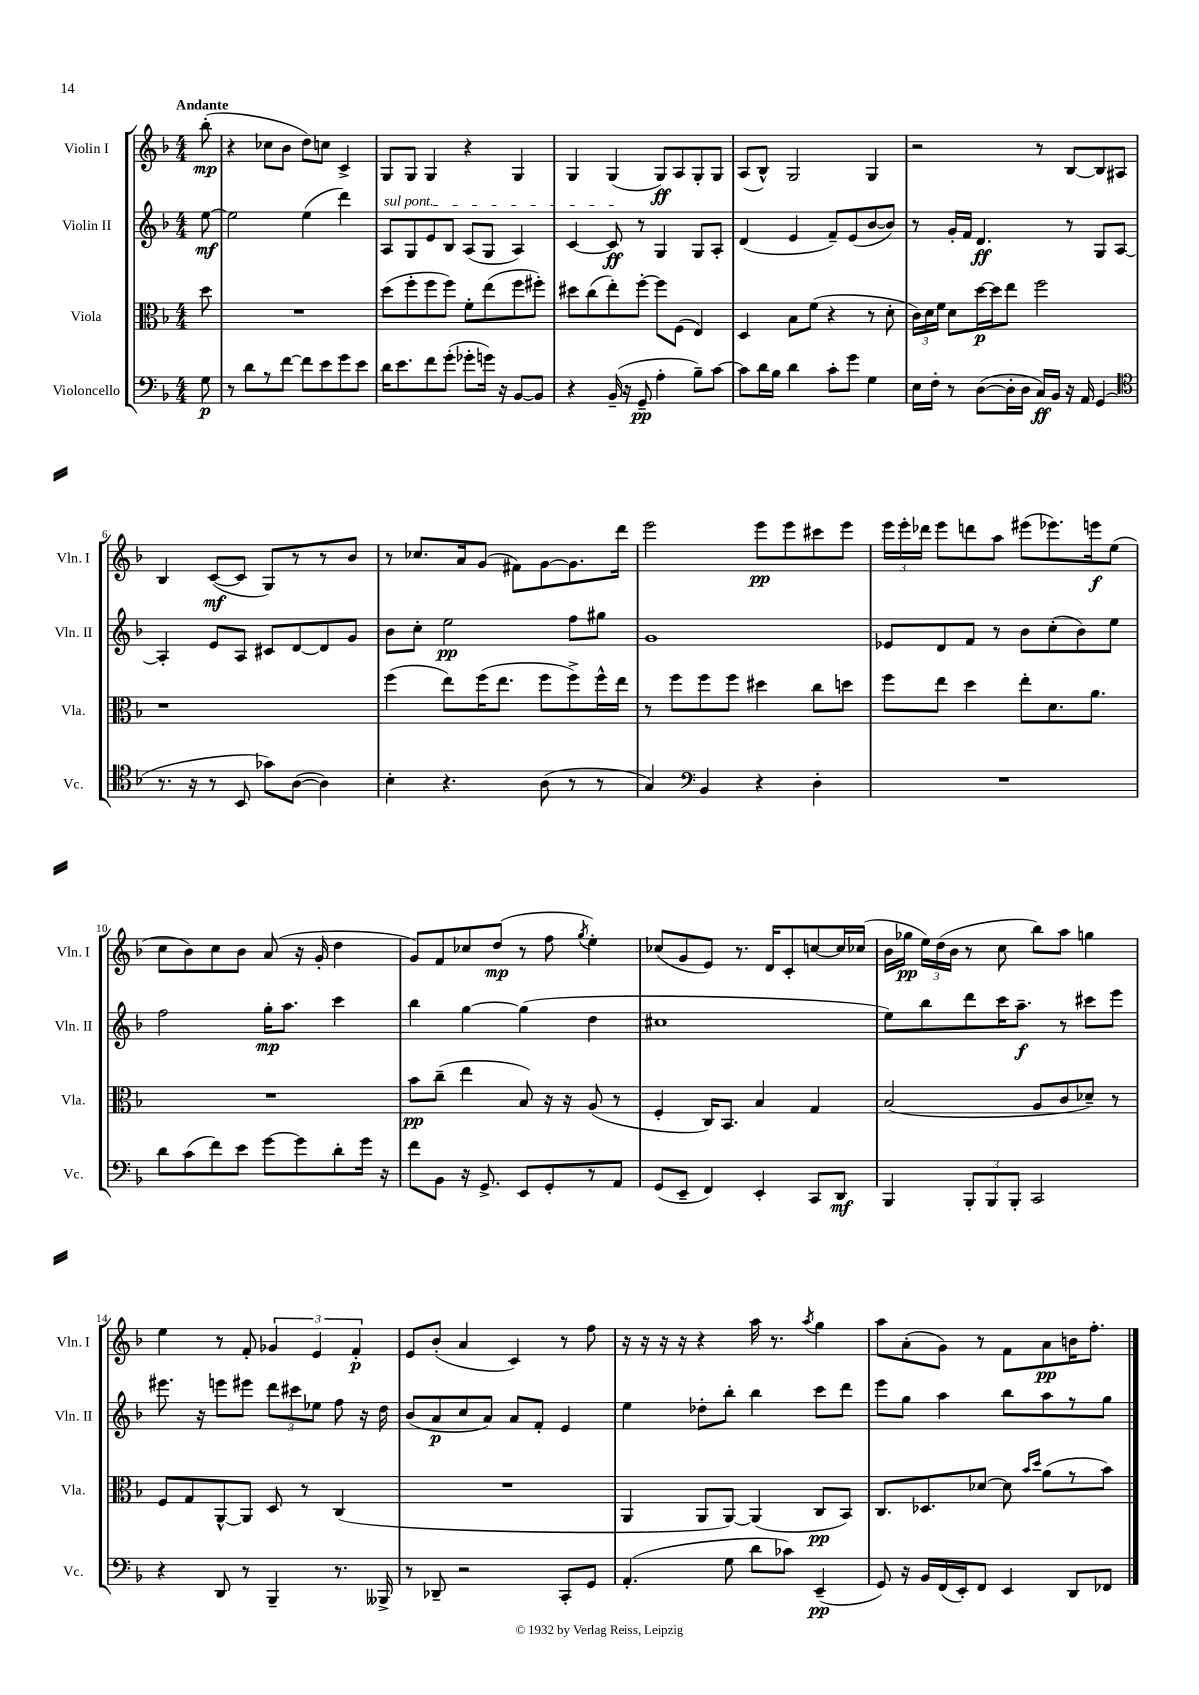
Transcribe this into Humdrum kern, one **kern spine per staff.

**kern	**dynam	**kern	**dynam	**kern	**dynam	**kern	**dynam
*part4	*part4	*part3	*part3	*part2	*part2	*part1	*part1
*staff4	*staff4	*staff3	*staff3	*staff2	*staff2	*staff1	*staff1
*I"Violoncello	*	*I"Viola	*	*I"Violin II	*	*I"Violin I	*
*I'Vc.	*	*I'Vla.	*	*I'Vln. II	*	*I'Vln. I	*
*clefF4	*	*clefC3	*	*clefG2	*	*clefG2	*
*k[b-]	*	*k[b-]	*	*k[b-]	*	*k[b-]	*
*M4/4	*	*M4/4	*	*M4/4	*	*M4/4	*
=	=	=	=	=	=	=	=
!	!	!	!	!	!	!LO:TX:a:B:t=Andante	!
8G\	p	8dd\	.	[8ee\	mf	(8bb-'\	mp
=1	=1	=1	=1	=1	=1	=1	=1
8r	.	1r	.	2ee\]	.	4r	.
8d\L	.	.	.	.	.	.	.
8r	.	.	.	.	.	8cc-X\L	.
[8f\J	.	.	.	.	.	8b-\J	.
8f\L]	.	.	.	(4ee\	.	8dd\L)	.
8e\	.	.	.	.	.	8ccn\J	.
8g\	.	.	.	4ddd\)	.	4c^/	.
8e\J	.	.	.	.	.	.	.
=2	=2	=2	=2	=2	=2	=2	=2
!	!	!	!	!LO:TX:a:i:t=sul pont.	!	!	!
16d\KL	.	(8dd\L	.	8A/L	.	8G/L	.
8.e\	.	.	.	.	.	.	.
.	.	8ff'\	.	8G/	.	8G/J	.
8f\	.	8ff\	.	8e/	.	4G/	.
(8g'\J	.	8ff\J)	.	8B-/J	.	.	.
8g-X'\L	.	8f'\L	.	(8A/L	.	4r	.
16gn\Jk)	.	(8ee\	.	8G/J	.	.	.
16r	.	.	.	.	.	.	.
[8BB-/L	.	8ff\	.	4A/)	.	4G/	.
8BB-/J]	.	8ff#X'\J)	.	.	.	.	.
=3	=3	=3	=3	=3	=3	=3	=3
4r	.	8dd#X\L	.	[4c/	.	4G/	.
.	.	(8cc\	.	.	.	.	.
(16BB-~/	.	8ee'\)	.	8c/]	ff	(4G/	.
16r	.	.	.	.	.	.	.
8GG~/	pp	[8ff'\J	.	8r	.	.	.
4A'\	.	8ff\L]	.	4G/	.	8G/L)	ff
.	.	(8F\J	.	.	.	8A/	.
8B-~\L)	.	4E/)	.	8G/L	.	8G'/	.
[8c\J	.	.	.	8A'/J	.	8G/J	.
=4	=4	=4	=4	=4	=4	=4	=4
8c\L]	.	4D/	.	(4d/	.	(8A/L	.
16d\L	.	.	.	.	.	8B-^^/J)	.
16B-\JJ	.	.	.	.	.	.	.
4d\	.	8B-\L	.	4e/	.	2G/	.
.	.	(8f\J	.	.	.	.	.
8c'\L	.	4r	.	8f~/L)	.	.	.
8g\J	.	.	.	(8e/	.	.	.
4G\	.	8r	.	[8b-/	.	4G/	.
.	.	8d'\	.	8b-/J])	.	.	.
=5	=5	=5	=5	=5	=5	=5	=5
16E\LL	.	24c\LL)	.	8r	.	2r	.
.	.	24d\	.	.	.	.	.
16F'\JJ	.	.	.	.	.	.	.
.	.	24f\JJ	.	.	.	.	.
8r	.	8d\L	.	16g'/LL	.	.	.
.	.	.	.	16f/JJ	.	.	.
([8D\L	.	[16dd\L	p	4.d/	ff	.	.
.	.	16dd\J]	.	.	.	.	.
16D'\L]	.	8ee\J	.	.	.	.	.
16D\JJ	.	.	.	.	.	.	.
16C/LL)	ff	2ff\	.	.	.	8r	.
16BB-/JJ	.	.	.	.	.	.	.
16r	.	.	.	8r	.	[8B-/L	.
16AA/	.	.	.	.	.	.	.
(4GG/	.	.	.	8G/L	.	8B-/]	.
.	.	.	.	[8A/J	.	8A#X/J	.
!!LO:LB:g=z
=6	=6	=6	=6	=6	=6	=6	=6
*clefC4	*	*	*	*	*	*	*
8.r	.	1r	.	4A'/]	.	4B-/	.
16r	.	.	.	.	.	.	.
8r	.	.	.	8e/L	.	([8c/L	mf
8BB-/	.	.	.	8A/J	.	8c/J]	.
8g-X\L)	.	.	.	8c#X/L	.	8G/L)	.
([8A\J	.	.	.	[8d/	.	8r	.
4A\])	.	.	.	8d/]	.	8r	.
.	.	.	.	8g/J	.	8b-/J	.
=7	=7	=7	=7	=7	=7	=7	=7
4B-'\	.	(4ff\	.	8b-\L	.	8r	.
.	.	.	.	8cc'\J	.	8.cc-X/L	.
4.r	.	8ee\L)	.	2ee\	pp	.	.
.	.	.	.	.	.	16a/k	.
.	.	(16ff\K	.	.	.	(8g/J	.
.	.	8.ee\J	.	.	.	.	.
.	.	.	.	.	.	8f#X\L)	.
(8A\	.	8ff\L	.	.	.	[8g\	.
8r	.	8ff^\)	.	8ff\L	.	8.g\]	.
8r	.	16ff^^\L	.	8gg#X\J	.	.	.
.	.	16ee\JJ	.	.	.	16ddd\Jk	.
=8	=8	=8	=8	=8	=8	=8	=8
4G/)	.	8r	.	1g	.	2eee\	.
.	.	8ff\L	.	.	.	.	.
*clefF4	*	*	*	*	*	*	*
4BB-/	.	8ff\	.	.	.	.	.
.	.	8ff\J	.	.	.	.	.
4r	.	4dd#X\	.	.	.	8eee\L	pp
.	.	.	.	.	.	8eee\	.
4D'\	.	8cc\L	.	.	.	8ccc#X\	.
.	.	8ddn\J	.	.	.	8eee\J	.
=9	=9	=9	=9	=9	=9	=9	=9
1r	.	8ff\L	.	8e-X/L	.	24eee\LL	.
.	.	.	.	.	.	24eee'\	.
.	.	.	.	.	.	24ddd-X\JJ	.
.	.	8ee\J	.	8d/	.	8eee\L	.
.	.	4dd\	.	8f/J	.	8dddn\	.
.	.	.	.	8r	.	8aa\J	.
.	.	8ee'\L	.	8b-\L	.	(8eee#X\L	.
.	.	8.d\	.	(8cc'\	.	8.eee-X\)	.
.	.	.	.	8b-\)	.	.	.
.	.	8.a\J	.	.	.	16eeen\k	f
.	.	.	.	8ee\J	.	(8ee\J	.
!!LO:LB:g=z
=10	=10	=10	=10	=10	=10	=10	=10
8d\L	.	1r	.	2ff\	.	8cc\L	.
(8c\	.	.	.	.	.	8b-\)	.
8f\)	.	.	.	.	.	8cc\	.
8e\J	.	.	.	.	.	8b-\J	.
[8g\L	.	.	.	16gg'\KL	mp	(8a/	.
.	.	.	.	8.aa\J	.	.	.
8g\]	.	.	.	.	.	16r	.
.	.	.	.	.	.	16g'/	.
8d'\	.	.	.	4ccc\	.	4dd\	.
16g\Jk	.	.	.	.	.	.	.
16r	.	.	.	.	.	.	.
=11	=11	=11	=11	=11	=11	=11	=11
8f\L	.	8b-\L	pp	4bb-\	.	8g/L)	.
8BB-\J	.	(8cc~\J	.	.	.	8f/	.
16r	.	4ee\	.	[4gg\	.	8cc-X/	.
8.GG^/	.	.	.	.	.	.	.
.	.	.	.	.	.	(8dd/J	mp
8EE/L	.	8B-/)	.	(4gg\]	.	8r	.
8GG'/	.	16r	.	.	.	8ff\	.
.	.	16r	.	.	.	.	.
.	.	.	.	.	.	8qgg/	.
8r	.	(8A/	.	4dd\	.	4ee'\)	.
8AA/J	.	8r	.	.	.	.	.
=12	=12	=12	=12	=12	=12	=12	=12
(8GG/L	.	4F'/	.	1cc#X	.	(8cc-X/L	.
8EE~/J	.	.	.	.	.	8g/	.
4FF/)	.	16C/KL)	.	.	.	8e/J)	.
.	.	8.BB-/J	.	.	.	.	.
.	.	.	.	.	.	8.r	.
4EE'/	.	4B-/	.	.	.	.	.
.	.	.	.	.	.	16d/KL	.
.	.	.	.	.	.	8c'/	.
8CC/L	.	4G/	.	.	.	[8ccn/	.
8DD/J	mf	.	.	.	.	16cc/L]	.
.	.	.	.	.	.	(16cc-X/JJ	.
=13	=13	=13	=13	=13	=13	=13	=13
4BBB-/	.	(2B-/	.	8ee\L)	.	16b-\LL	.
.	.	.	.	.	.	16gg-X\JJ	pp
.	.	.	.	8bb-\	.	24ee\LL)	.
.	.	.	.	.	.	(24dd\	.
.	.	.	.	.	.	24b-\JJ	.
12BBB-'/L	.	.	.	8ddd\	.	8r	.
12BBB-/	.	.	.	.	.	.	.
.	.	.	.	16ccc\K	.	8cc\	.
12BBB-'/J	.	.	.	.	.	.	.
.	.	.	.	8.aa~\J	f	.	.
2CC/	.	8A/L	.	.	.	8bb-\L)	.
.	.	8c/	.	8r	.	8aa\J	.
.	.	8d-X~/J)	.	8ccc#X\L	.	4ggn\	.
.	.	8r	.	8eee\J	.	.	.
!!LO:LB:g=z
=14	=14	=14	=14	=14	=14	=14	=14
4r	.	8F/L	.	8.eee#X\	.	4ee\	.
.	.	8G/	.	.	.	.	.
.	.	.	.	16r	.	.	.
8DD/	.	[8AA^^/	.	8eeen\L	.	8r	.
8r	.	8AA/J]	.	8eee#X\J	.	8f'/	.
4BBB-~/	.	8D/	.	12ddd\L	.	6g-X/	.
.	.	.	.	12ccc#X\	.	.	.
.	.	8r	.	.	.	.	.
.	.	.	.	12ee-X\J	.	6e/	.
8.r	.	(4C/	.	8ff\	.	.	.
.	.	.	.	.	.	6f'/	p
.	.	.	.	16r	.	.	.
16BBB--X^/	.	.	.	16dd\	.	.	.
=15	=15	=15	=15	=15	=15	=15	=15
8r	.	1r	.	(8b-/L	.	8e/L	.
8DD-X~/	.	.	.	8a/	p	(8b-'/J	.
2r	.	.	.	8cc/	.	4a/	.
.	.	.	.	8a/J)	.	.	.
.	.	.	.	8a/L	.	4c/)	.
.	.	.	.	8f'/J	.	.	.
8CC'/L	.	.	.	4e/	.	8r	.
8GG/J	.	.	.	.	.	8ff\	.
=16	=16	=16	=16	=16	=16	=16	=16
(4.AA'/	.	4AA/	.	4ee\	.	16r	.
.	.	.	.	.	.	16r	.
.	.	.	.	.	.	16r	.
.	.	.	.	.	.	16r	.
.	.	8AA/L	.	8dd-X'\L	.	4r	.
8G\	.	[8AA/J)	.	8bb-'\J	.	.	.
8d\L	.	(4AA/]	.	4bb-\	.	16aa\	.
.	.	.	.	.	.	8.r	.
8c-X\J)	.	.	.	.	.	.	.
.	.	.	.	.	.	8qaa/	.
(4EE~/	pp	8C/L	pp	8ccc\L	.	4gg\	.
.	.	8BB-/J)	.	8ddd\J	.	.	.
=17	=17	=17	=17	=17	=17	=17	=17
8GG/)	.	8.C/L	.	8eee\L	.	8aa\L	.
16r	.	.	.	8gg\J	.	(8a'\	.
16BB-/LL	.	8.D-X/	.	.	.	.	.
(16FF/	.	.	.	4aa\	.	8g\J)	.
16EE'/J)	.	.	.	.	.	.	.
8FF/J	.	[8d-X/J	.	.	.	8r	.
4EE/	.	8d-\]	.	8bb-\L	.	8f\L	.
.	.	16qqb-/LL	.	.	.	.	.
.	.	16qqdd/JJ	.	.	.	.	.
.	.	(8a\L	.	8aa\	.	8a\	pp
8DD/L	.	8r	.	8r	.	16bn\K	.
.	.	.	.	.	.	8.ff'\J	.
8FF-X/J	.	8b-\J)	.	8gg\J	.	.	.
==	==	==	==	==	==	==	==
*-	*-	*-	*-	*-	*-	*-	*-
